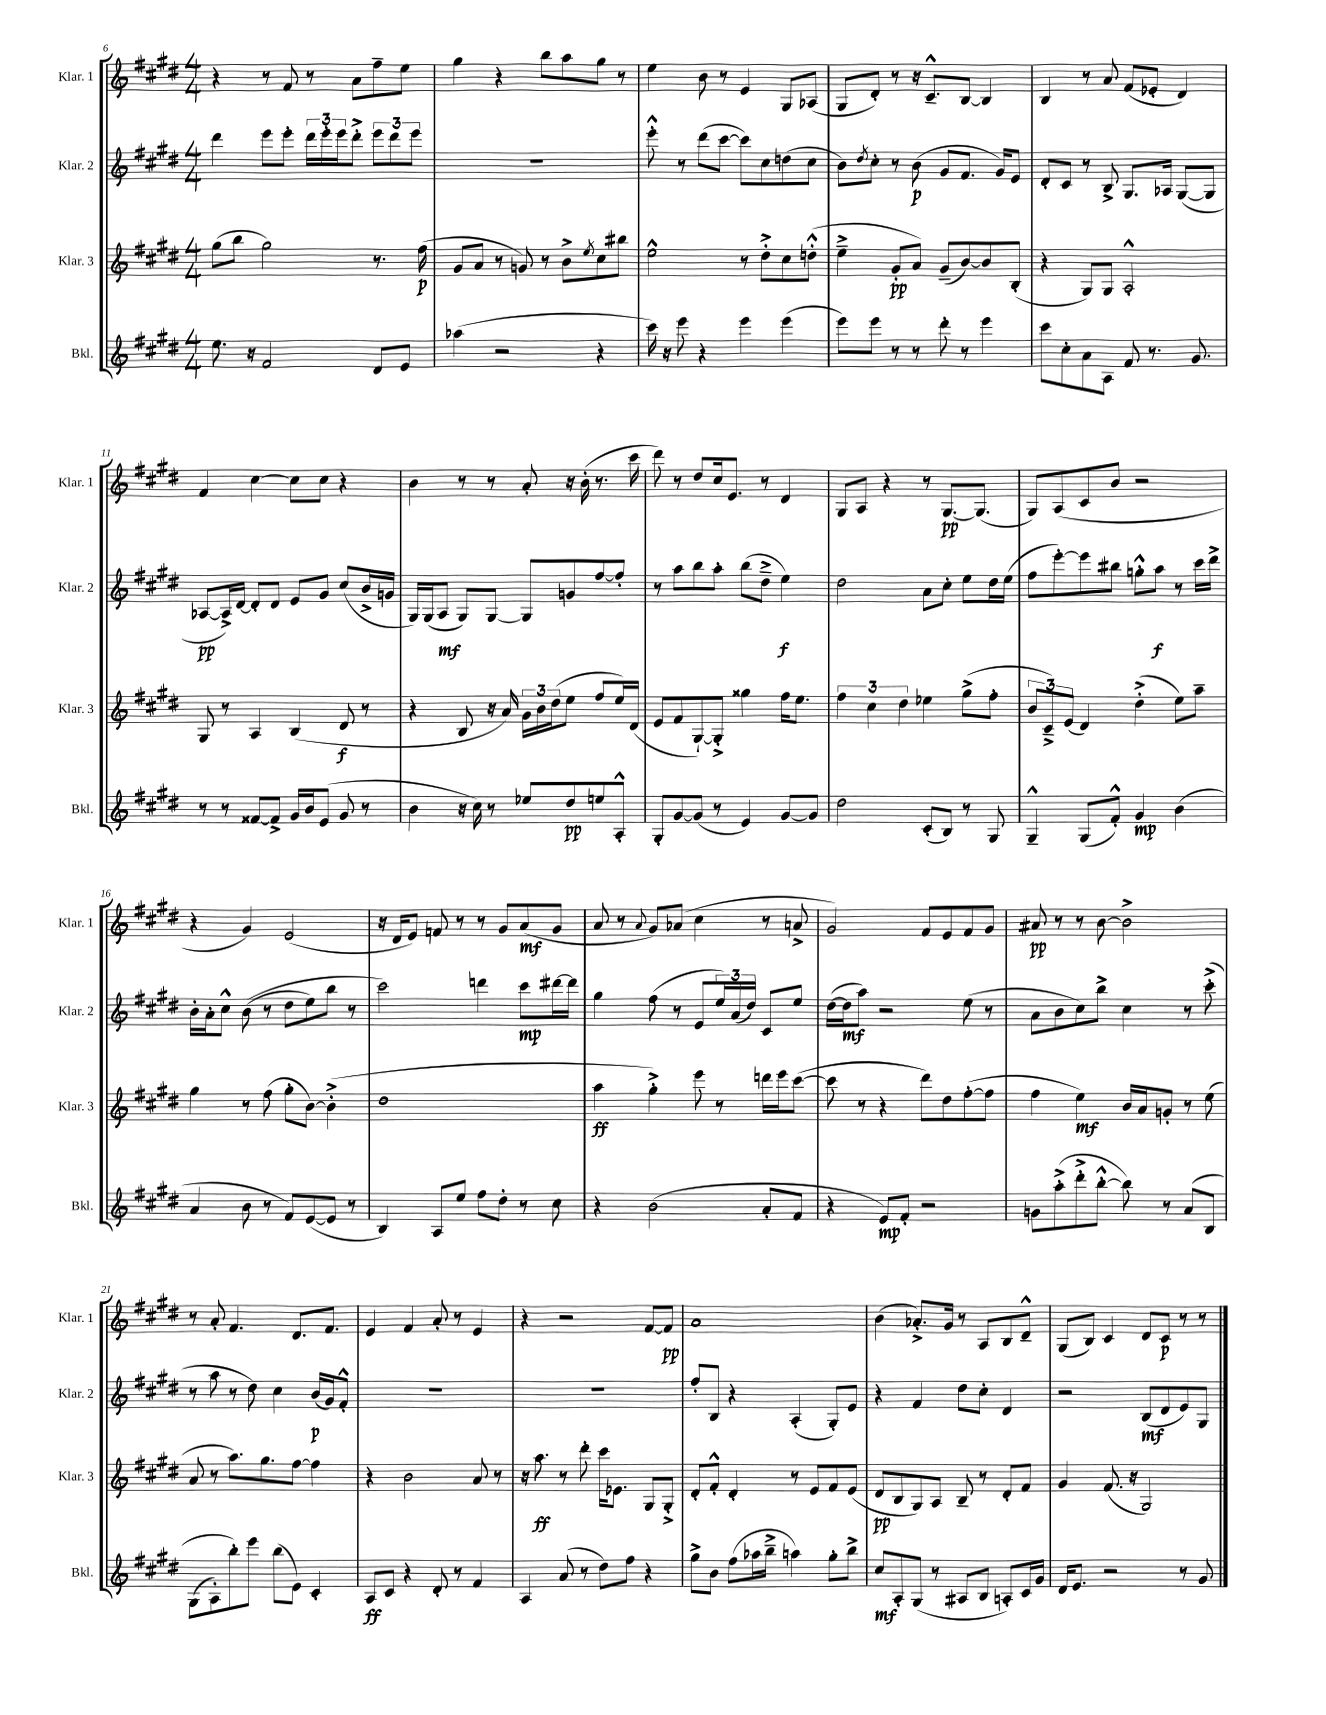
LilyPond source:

<<
\new StaffGroup <<
\new Staff = "s0" \with { instrumentName = "Klar. 1" shortInstrumentName = "Klar. 1" } {
    \clef treble \key e \major \numericTimeSignature \time 4/4
    r4 r8 fis'8 r8 a'8 fis''8-- e''8 |
    gis''4 r4 b''8 a''8 gis''8 r8 |
    e''4 b'8 r8 e'4 gis8 aes8( |
    gis8 dis'8-.) r8 r16 cis'8.---^ b8~ b4 |
    b4 r8 a'8 fis'8( ees'8-. dis'4) |
    fis'4 cis''4~ cis''8 cis''8 r4 |
    b'4 r8 r8 a'8-. r16 b'16-.( r8. cis'''16 |
    dis'''8) r8 dis''8 cis''16 e'8. r8 dis'4 |
    gis8 a8 r4 r8 gis8.~\pp gis8.( |
    gis8) a8( cis'8 b'8 r2 |
    r4 gis'4) e'2( |
    r16 dis'16 e'8) f'8 r8 r8 gis'8 a'8\mf( gis'8 |
    a'8 r8 \appoggiatura { a'8 } gis'8) aes'8( cis''4 r8 a'8-> |
    gis'2) fis'8 e'8 fis'8 gis'8 |
    ais'8\pp r8 r8 b'8~ b'2-> |
    r8 a'8-. fis'4. dis'8. fis'8. |
    e'4 fis'4 a'8-. r8 e'4 |
    r4 r2 fis'8~ fis'8\pp |
    a'1 |
    b'4( aes'8.-.->) gis'16 r8 a8 b8 dis'8---^ |
    gis8( b8) cis'4 dis'8 cis'8\p r8 r8 \bar "|." |
}
\new Staff = "s1" \with { instrumentName = "Klar. 2" shortInstrumentName = "Klar. 2" } {
    \clef treble \key e \major \numericTimeSignature \time 4/4
    dis'''4 e'''8 e'''8-. \tuplet 3/2 { dis'''16 e'''16-. e'''16 } dis'''8-.-> \tuplet 3/2 { e'''8 dis'''8 e'''8 } |
    R1 |
    e'''8-.-^ r8 dis'''8( cis'''8~ cis'''8) cis''8 d''8( cis''8 |
    b'8) \acciaccatura { dis''8 } cis''8-. r8 b'8\p( gis'8 fis'8. gis'16) e'8 |
    dis'8-. cis'8 r8 b8-> gis8. aes16 gis8~( gis8 |
    aes8~\pp aes16->) dis'16~ dis'8-. dis'8 e'8 gis'8 cis''8( b'16-> g'16 |
    gis16) gis16( a8\mf gis8) gis8~ gis8 g'8 fis''8~ fis''8-. |
    r8 a''8 b''8 a''8-. b''8( dis''8---> e''4\f) |
    dis''2 a'8 cis''8-. e''8 dis''16 e''16( |
    fis''8 e'''8~-.) e'''8 bis''8 g''8-.-^ a''8\f r8 cis'''16 dis'''16-> |
    b'16-. a'16-. cis''8-^ b'8(\( r8 dis''8 e''8) b''8 r8 |
    cis'''2\) d'''4 cis'''8\mp dis'''16~ dis'''16 |
    gis''4 fis''8( r8 e'8 \tuplet 3/2 { e''16) a'16( dis''16) } cis'8 e''8 |
    dis''16~( dis''16\mf a''8) r2 e''8( r8 |
    a'8 b'8 cis''8) b''8-> cis''4 r8 cis'''8-.->( |
    r8 a''8 r8 dis''8) cis''4 b'16\p( gis'16) fis'8-.-^ |
    R1 |
    R1 |
    fis''8-. b8 r4 a4-.( gis8-.) e'8 |
    r4 fis'4 dis''8 cis''8-. dis'4 |
    r2 b8\mf( dis'8 e'8) gis8 \bar "|." |
}
\new Staff = "s2" \with { instrumentName = "Klar. 3" shortInstrumentName = "Klar. 3" } {
    \clef treble \key e \major \numericTimeSignature \time 4/4
    gis''8( b''8 gis''2) r8. fis''16\p( |
    gis'8 a'8 r8 g'8) r8 b'8-> \acciaccatura { e''8 } cis''8 bis''8 |
    e''2-^ r8 dis''8-.-> cis''8 d''8-.-^( |
    e''4---> gis'8-.\pp a'8) gis'8--( b'8~) b'8 b8-.( |
    r4 gis8) gis8 a2-.-^ |
    gis8 r8 a4 b4( dis'8\f r8 |
    r4 b8 r16 a'16) \tuplet 3/2 { gis'16 b'16 dis''16( } e''8 fis''8 e''16) dis'16( |
    e'8 fis'8 gis8~-!) gis8-.-> gisis''4 fis''16 e''8. |
    \tuplet 3/2 { fis''4 cis''4 dis''4 } ees''4 gis''8->( fis''8-. |
    \tuplet 3/2 { b'8 cis'8--->) e'8( } dis'4) dis''4-.->( e''8) a''8-- |
    gis''4 r8 fis''8( gis''8-. b'8~) b'4-.->( |
    dis''1 |
    a''4\ff gis''4-.->) e'''8 r8 d'''16 e'''16 cis'''8~( |
    cis'''8 r8 r4 dis'''8) dis''8 fis''8~-.( fis''8 |
    fis''4 e''4\mf) b'16 a'16 g'8-. r8 e''8( |
    a'8 r8 a''8.) gis''8. fis''8~ fis''4 |
    r4 b'2 a'8 r8 |
    r16 a''8.\ff r8 dis'''8-. cis'''16 ees'8. gis8 gis8-.-> |
    dis'8-. fis'8-.-^ dis'4-. r8 e'8 fis'8 e'8( |
    dis'8\pp b8 gis8) a8 b8-- r8 dis'8-. fis'8 |
    gis'4 fis'8.( r16 gis2) \bar "|." |
}
\new Staff = "s3" \with { instrumentName = "Bkl." shortInstrumentName = "Bkl." } {
    \clef treble \key e \major \numericTimeSignature \time 4/4
    e''8. r16 fis'2 dis'8 e'8 |
    aes''4( r2 r4 |
    cis'''16) r16 e'''8 r4 e'''4 e'''4( |
    e'''8) e'''8 r8 r8 dis'''8-. r8 e'''4 |
    cis'''8 cis''8-. a'8 a8 fis'8 r8. gis'8. |
    r8 r8 fisis'8~ fisis'8-> gis'16 b'16 e'8( gis'8 r8 |
    b'4 r16 cis''16) r8 ees''8 dis''8\pp e''8 a8-.-^ |
    gis8-. gis'8~ gis'8( r8 e'4) gis'8~ gis'8 |
    dis''2 cis'8-.( b8) r8 gis8 |
    gis4---^ gis8( fis'8-.-^) gis'4\mp b'4( |
    a'4 b'8 r8 fis'8) e'8~( e'8 r8 |
    b4) a8 e''8 fis''8 dis''8-. r8 cis''8 |
    r4 b'2( a'8-. fis'8 |
    r4 e'8\mp) fis'8-. r2 |
    g'8 a''8-.->( dis'''8-.-> b''8~-.-^ b''8) r8 a'8\( b8 |
    gis8( a8-.) b''8-.\) e'''8 b''8( e'8) cis'4-. |
    a8\ff cis'8 r4 dis'8-. r8 fis'4 |
    a4 a'8( r8 dis''8) fis''8 r4 |
    gis''8-> b'8 fis''8( aes''16 b''16---> a''4) gis''8-. b''8-> |
    cis''8\mf a8-. gis8( r8 ais8 b8 a8-.) cis'16 gis'16 |
    dis'16 e'8. r2 r8 gis'8 \bar "|." |
}
>>
>>
\layout { \context { \Score currentBarNumber = #6 } }
